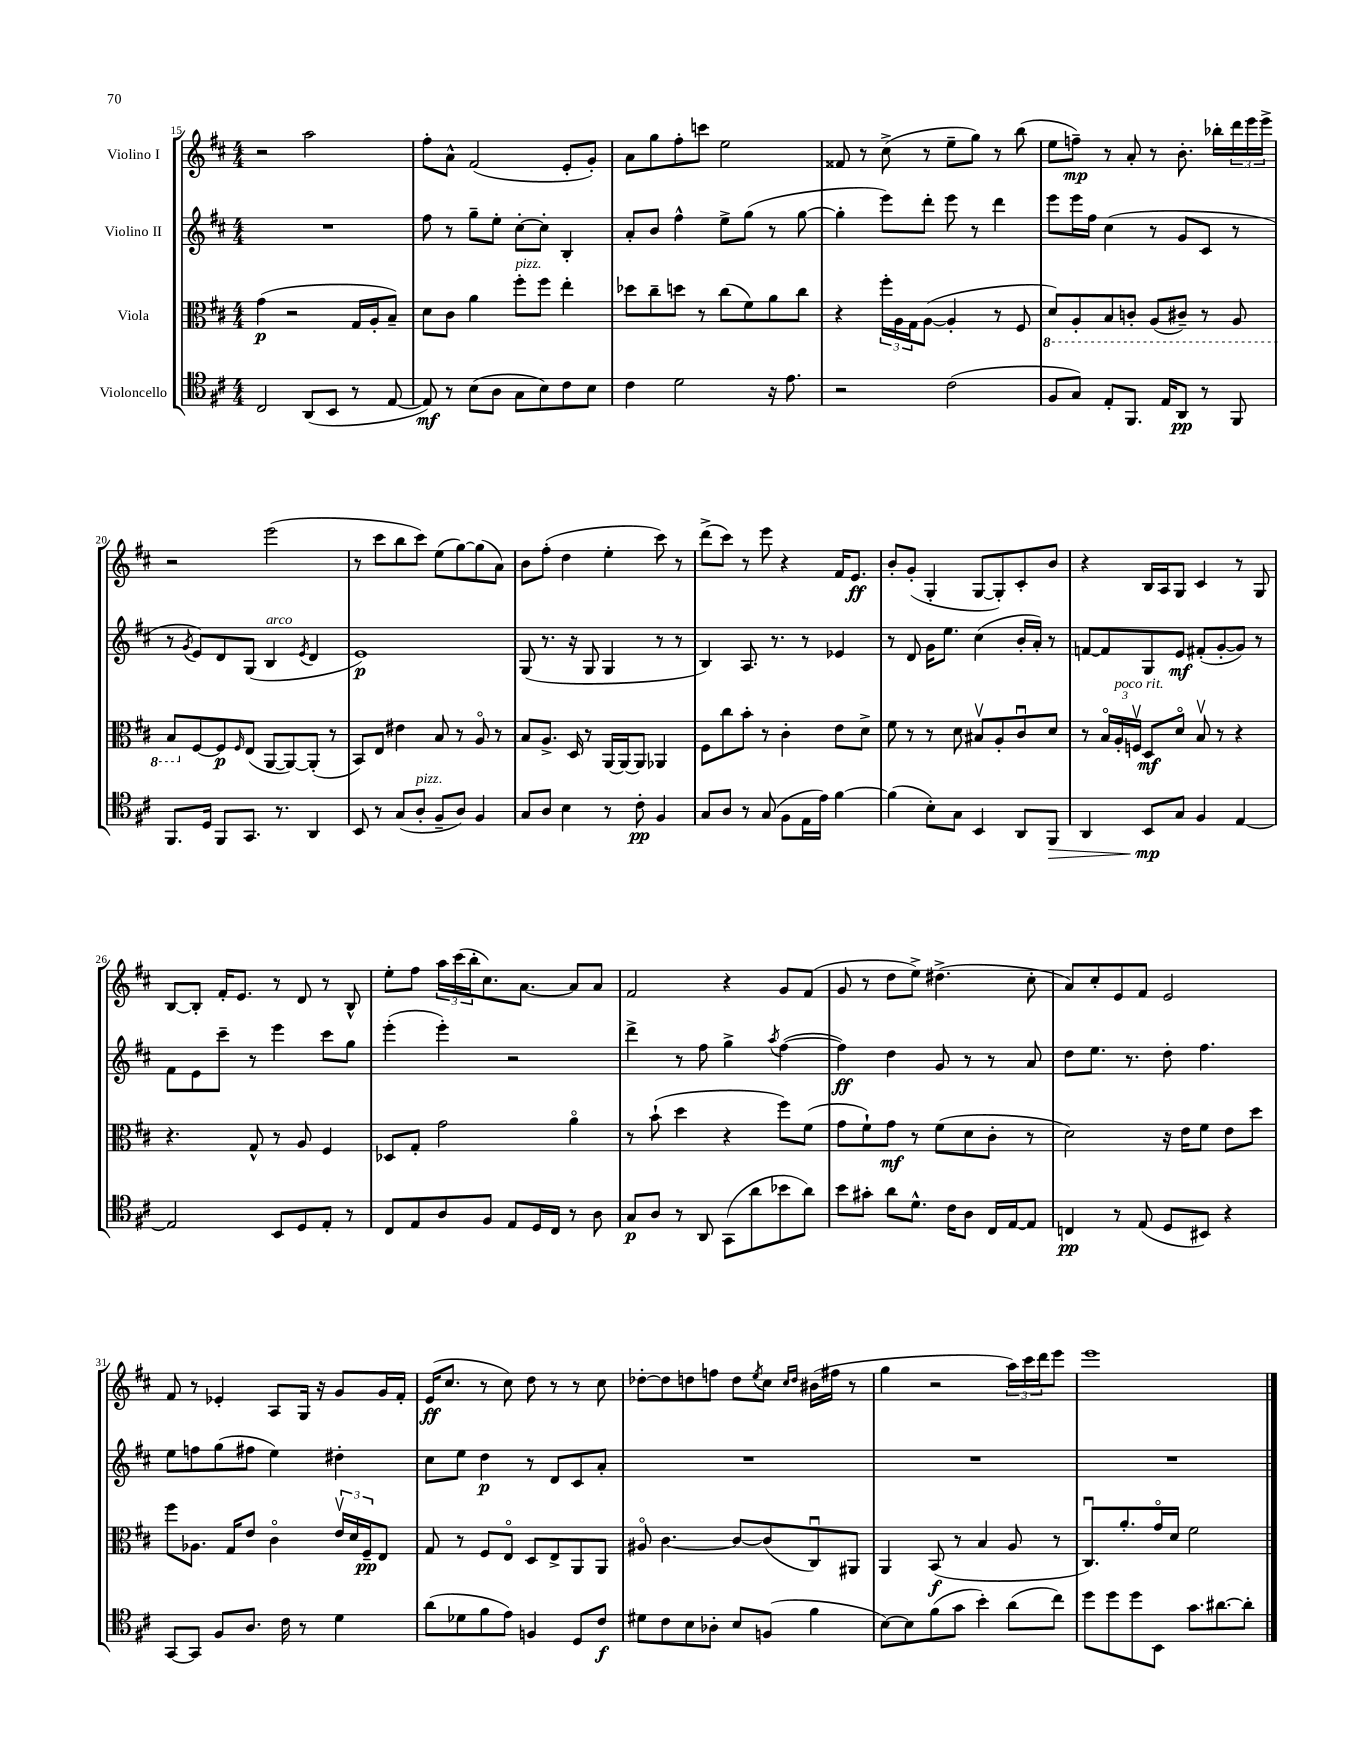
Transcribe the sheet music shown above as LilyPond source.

<<
\new StaffGroup <<
\new Staff = "s0" \with { instrumentName = "Violino I" } {
    \clef treble \key d \major \numericTimeSignature \time 4/4
    r2 a''2 |
    fis''8-. a'8-^ fis'2( e'8-. g'8-.) |
    a'8 g''8 fis''8-. c'''8 e''2 |
    fisis'8 r8 cis''8->( r8 e''8-- g''8) r8 b''8( |
    e''8 f''8--\mp) r8 a'8-. r8 b'8.-. bes''16-. \tuplet 3/2 { d'''16 e'''16 e'''16-> } |
    r2 e'''2( |
    r8 cis'''8 b''8 cis'''8) e''8( g''8~) g''8( a'8) |
    b'8 fis''8-.( d''4 e''4-. cis'''8) r8 |
    d'''8->( cis'''8) r8 e'''8 r4 fis'16 e'8.\ff |
    b'8-. g'8-.( g4-. g8~ g8-.) cis'8-. b'8 |
    r4 b16 a16 g8 cis'4 r8 g8 |
    b8~ b8-. fis'16-. e'8. r8 d'8 r8 b8-^ |
    e''8-. fis''8 \tuplet 3/2 { a''16 cis'''16( b''16-. } cis''8.) a'8.~ a'8 a'8 |
    fis'2 r4 g'8 fis'8( |
    g'8 r8 d''8 e''8->) dis''4.->( cis''8-. |
    a'8) cis''8-. e'8 fis'8 e'2 |
    fis'8 r8 ees'4-. a8 g16 r16 g'8 g'16 fis'16-. |
    e'16\ff( cis''8. r8 cis''8) d''8 r8 r8 cis''8 |
    des''8~-. des''8 d''8 f''8 d''8 \acciaccatura { e''8 } cis''8 \grace { cis''16 d''16 } bis'16( fis''16 r8 |
    g''4 r2 \tuplet 3/2 { a''16) cis'''16 d'''16 } e'''8 |
    e'''1 \bar "|." |
}
\new Staff = "s1" \with { instrumentName = "Violino II" } {
    \clef treble \key d \major \numericTimeSignature \time 4/4
    R1 |
    fis''8 r8 g''8-- e''8-. cis''8~-. cis''8-. b4-. |
    a'8-. b'8 fis''4-^ e''8-> g''8( r8 g''8~ |
    g''4-. e'''8) d'''8-. e'''8 r8 d'''4 |
    e'''8 e'''16 fis''16 cis''4( r8 g'8 cis'8 r8 |
    r8 \acciaccatura { g'8 } e'8) d'8 g8( b4^\markup { \italic "arco" } \acciaccatura { e'8 } d'4 |
    e'1\p) |
    g8( r8. r16 g8 g4 r8 r8 |
    b4) a8. r8. r8 ees'4 |
    r8 d'8 g'16 e''8. cis''4( b'16-. a'16-.) r8 |
    f'8~ f'8 g8 e'8\mf fis'8-.( g'8~-. g'8) r8 |
    fis'8 e'8 cis'''8-- r8 e'''4 cis'''8 g''8 |
    e'''4-.( e'''4-.) r2 |
    d'''4-> r8 fis''8 g''4-> \acciaccatura { a''8 } fis''4~( |
    fis''4\ff) d''4 g'8 r8 r8 a'8 |
    d''8 e''8. r8. d''8-. fis''4. |
    e''8 f''8 g''8( fis''8 e''4) dis''4-. |
    cis''8 e''8 d''4\p r8 d'8 cis'8 a'8-. |
    R1 |
    R1 |
    R1 \bar "|." |
}
\new Staff = "s2" \with { instrumentName = "Viola" } {
    \clef alto \key d \major \numericTimeSignature \time 4/4
    g'4\p( r2 g16 a16-. b8--) |
    d'8 cis'8 a'4 fis''8-.^\markup { \italic "pizz." } fis''8 e''4-. |
    des''8 cis''8-- d''8 r8 cis''8( fis'8) a'8 cis''8 |
    r4 \tuplet 3/2 { fis''16-. a16 g16 } a8~( a4-. r8 fis8 |
    \ottava #-1 d8) a,8-. b,8 c8-. a,8( cis8--) r8 a,8 |
    b,8 \ottava #0 fis8~ fis8\p \grace { fis16 } e8( a,8~ a,8~) a,8-.( r8 |
    b,8) e8 eis'4 b8 r8 a8\flageolet r8 |
    b8 a8.-> d16 r8 a,16~ a,16~ a,8 aes,4 |
    fis8 cis''8 b'8-. r8 cis'4-. e'8 d'8-> |
    fis'8 r8 r8 d'8 bis8\upbow a8-. cis'8\downbow d'8 |
    r8 \tuplet 3/2 { b16\flageolet a16-.^\markup { \italic "poco rit." } f16\upbow } d8\mf d'8\flageolet b8\upbow r8 r4 |
    r4. g8-^ r8 a8 fis4 |
    des8 g8-. g'2 a'4\flageolet |
    r8 b'8-!( d''4 r4 fis''8) fis'8( |
    g'8 fis'8-!) g'8\mf r8 fis'8( d'8 cis'8-. r8 |
    d'2) r16 e'16 fis'8 e'8 d''8 |
    fis''8 aes8. g16 e'8 cis'4\flageolet \tuplet 3/2 { e'16\upbow d'16 fis16--\pp } e8 |
    g8 r8 fis8 e8\flageolet d8 e8-> a,8 a,8 |
    ais8\flageolet cis'4.~ cis'8~ cis'8( cis8\downbow) ais,8 |
    a,4 b,8\f( r8 b4 a8 r8 |
    cis8.\downbow) a'8.-. g'16\flageolet d'16 fis'2 \bar "|." |
}
\new Staff = "s3" \with { instrumentName = "Violoncello" } {
    \clef tenor \key d \major \numericTimeSignature \time 4/4
    cis2 a,8( b,8 r8 e8~ |
    e8\mf) r8 b8( a8 g8 b8) cis'8 b8 |
    cis'4 d'2 r16 e'8. |
    r2 cis'2( |
    fis8 g8) e8-. fis,8. e16 a,8\pp r8 fis,8 |
    fis,8. d16 fis,8 g,8. r8. a,4 |
    b,8 r8 g8( a8-.^\markup { \italic "pizz." } fis8-- a8) fis4 |
    g8 a8 b4 r8 cis'8-.\pp fis4 |
    g8 a8 r8 g8( fis8 e16 e'16) fis'4~ |
    fis'4( b8-.) g8 b,4 a,8 fis,8\> |
    a,4 b,8\mp\! g8 fis4 e4~ |
    e2 b,8 d8 e8-. r8 |
    cis8 e8 a8 fis8 e8 d16 cis16 r8 a8 |
    g8\p a8 r8 a,8 g,8( a'8 bes'8 a'8) |
    b'8 gis'8-. a'8 d'8.-^ cis'16 a8 cis16 e16~ e8 |
    c4\pp r8 e8( d8 bis,8) r4 |
    g,8~ g,8 fis8 a8. cis'16 r8 d'4 |
    a'8( des'8 fis'8 e'8) f4 d8 cis'8\f |
    dis'8 cis'8 b8 aes8-. b8 f8( fis'4 |
    b8~) b8 fis'8( g'8 b'4-.) a'8( cis''8) |
    d''8 d''8 d''8 b,8 g'8. ais'8.~ ais'8-. \bar "|." |
}
>>
>>
\layout { \context { \Score currentBarNumber = #15 } }
